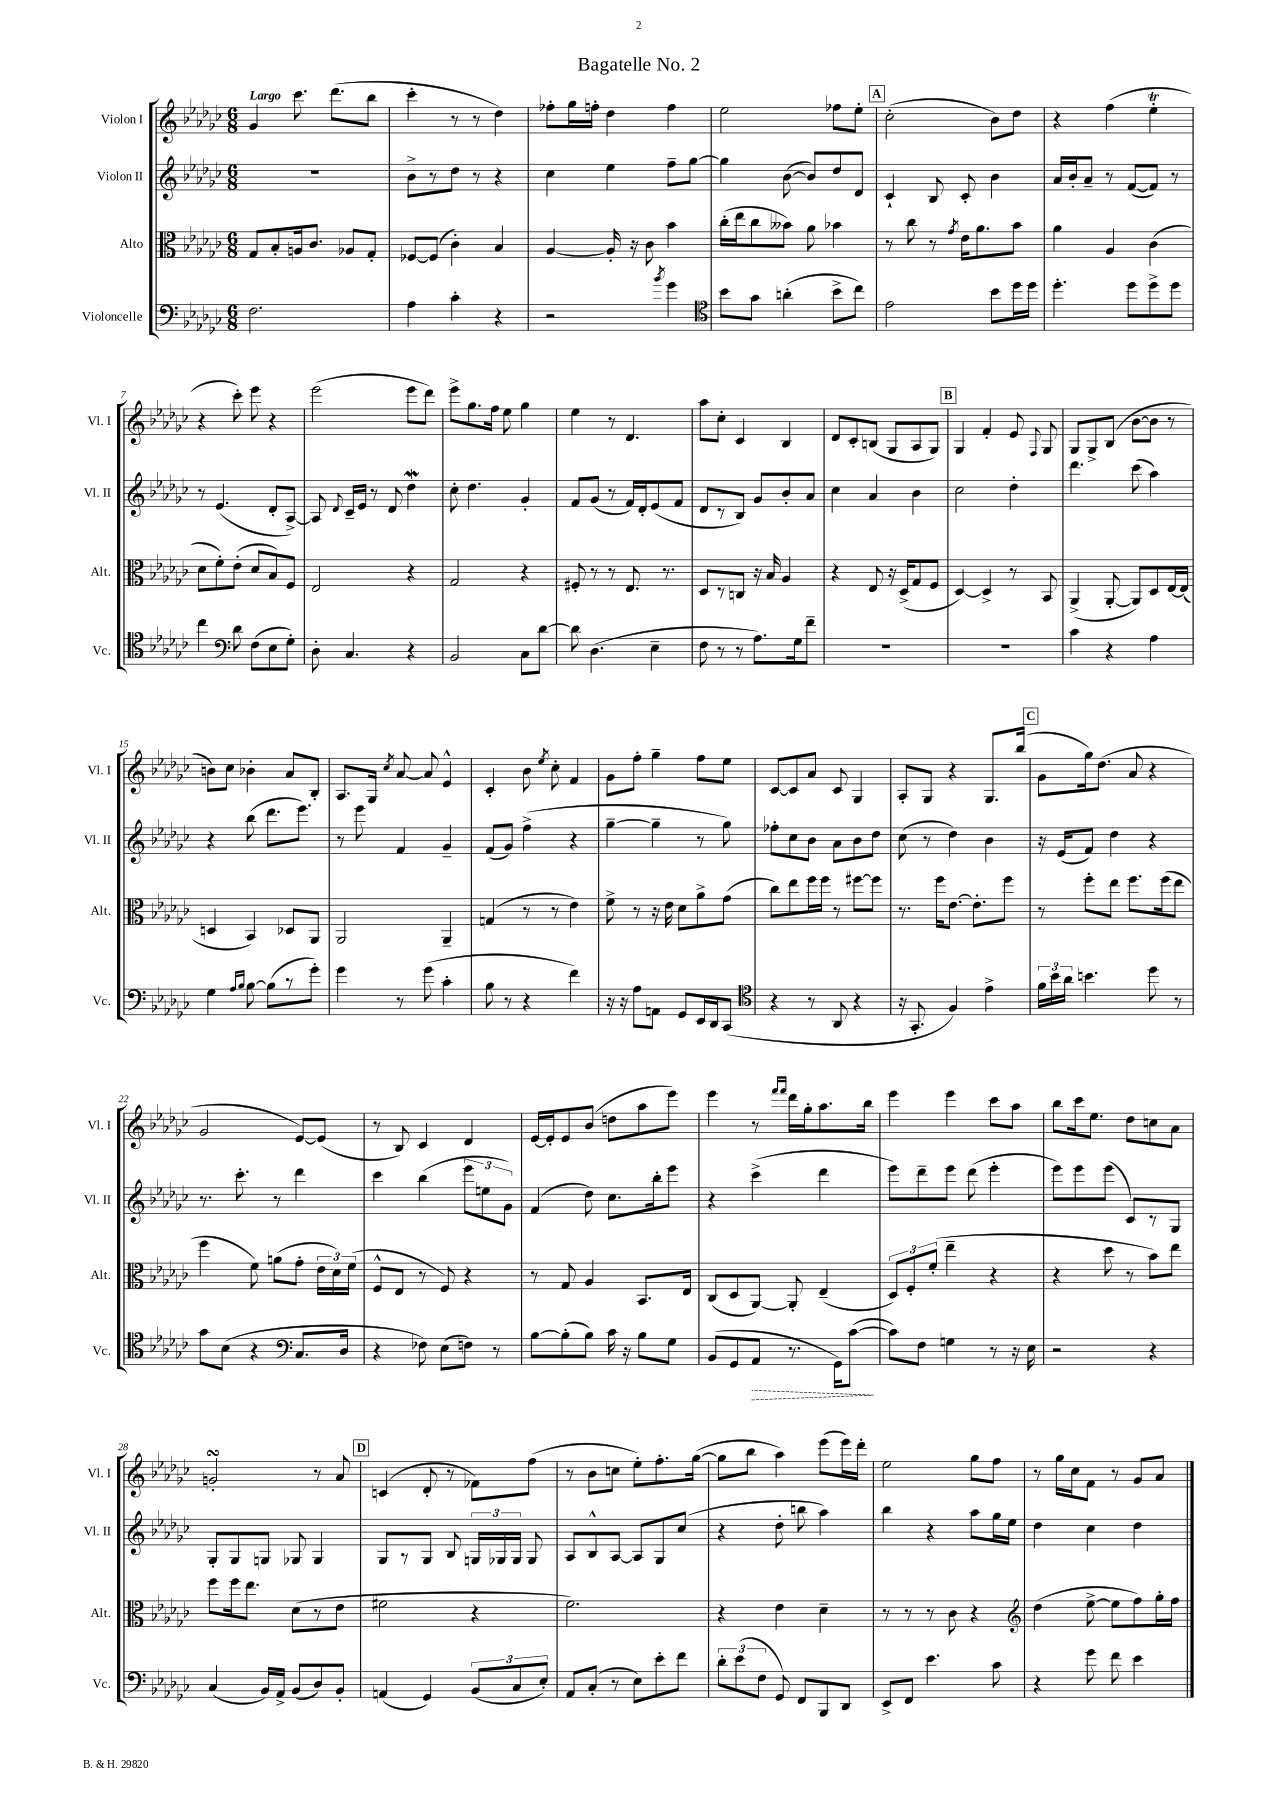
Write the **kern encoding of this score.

**kern	**kern	**kern	**kern
*staff4	*staff3	*staff2	*staff1
*clefF4	*clefC3	*clefG2	*clefG2
*k[b-e-a-d-g-c-]	*k[b-e-a-d-g-c-]	*k[b-e-a-d-g-c-]	*k[b-e-a-d-g-c-]
*M6/8	*M6/8	*M6/8	*M6/8
2.F	8G-	2.r	4g-
.	8B-'	.	.
.	16A	.	8.ccc-
.	8.c-	.	.
.	.	.	(8.ddd-
.	8A-	.	.
.	8G-'	.	8bb-
=	=	=	=
4A-	[8F-	8b-^	4ccc-'
.	(8F-]	8r	.
4c-'	4c-')	8dd-	8r
.	.	8r	8r
4r	4B-	4r	4dd-)
=	=	=	=
2r	[4A-	4cc-	8ff-'
.	.	.	16gg-
.	.	.	16ff'
.	16A-']	4ee-	4dd-
.	16r	.	.
.	8c-	.	.
8qb-	.	.	.
4g-	4b-	8ff~	4ff
.	.	[8gg-	.
=	=	=	=
*clefC4	*	*	*
8b-	(16cc-'	4gg-]	2ee-
.	16ee-	.	.
8g-	8cc-	.	.
(4a'	8b--)	([8b-	.
.	8a-	8b-])	.
8b-^	4b-	8dd-	8ff-
8cc-)	.	8d-	8ee-'
=	=	=	=
2e-	8r	4c-`	(2cc-'
.	8cc-	.	.
.	8r	8B-	.
.	8qg-	.	.
.	16e-	8c-'	.
.	8.a-	.	.
8b-	.	4b-	8b-)
16dd-	8b-	.	8dd-
16dd-	.	.	.
=	=	=	=
4.dd-'	4a-	16a-	4r
.	.	16b-'	.
.	.	8a-~	.
.	4A-	8r	(4ff
8dd-	.	([8f	.
8dd-^	(4c-	8f])	4ee-'
8dd-	.	8r	.
=	=	=	=
4cc-	8d-	8r	4r
.	8f')	(4.e-	.
*clefF4	*	*	*
8d-	(8e-'	.	8ccc-')
(8F	8d-	.	8eee-
8E-	8B-)	8d-'	4r
8G-')	8F	[8A-^)	.
=	=	=	=
8D-'	2E-	8A-]	(2eee-
.	.	8qqd-	.
4.C-	.	16c-~	.
.	.	16e-	.
.	.	8r	.
.	.	8d-	.
4r	4r	4dd-	8eee-
.	.	.	8ddd-)
=	=	=	=
2BB-	2G-	8cc-'	8eee-^
.	.	4.dd-	8.gg-
.	.	.	16ff
.	.	.	8ee-
8C-	4r	4g-'	4gg-
[8d-	.	.	.
=	=	=	=
8d-]	8F#'	8f	4ee-
(4.D-	8r	(8g-	.
.	8r	8r	8r
.	8.E-	16f)	4.d-
.	.	16d-'	.
4E-~	.	(8e-	.
.	8.r	.	.
.	.	8f	.
=	=	=	=
8F	8D-	8d-	8aa-
8r	8r	8r	8cc-'
8r	8C	8B-)	4c-
8.A-)	16r	8g-	.
.	16B-	.	.
.	4A-	8b-'	4B-
16G-	.	.	.
8f~	.	8a-	.
=	=	=	=
2.r	4r	4cc-	8d-
.	.	.	8c-'
.	8E-	4a-	(8B
.	16r	.	8G-
.	(16D-^	.	.
.	8G-	4b-	8A-
.	8F	.	8G-)
=	=	=	=
2.r	[4D-)	2cc-	4G-
.	4D-^]	.	4f'
.	8r	4dd-'	8e-
.	.	.	8qqF
.	8BB-	.	8G-
=	=	=	=
4c-	(4AA-^	4.ddd-	8G-
.	.	.	8G-^
4r	[8AA-'	.	(8B-
.	8AA-])	(8ccc-	[8b-
4A-	8D-	4aa-)	8b-]
.	[16E-	.	8r
.	(16E-]	.	.
=	=	=	=
4G-	4D	4r	8b)
.	.	.	8cc-
16qqA-	.	.	.
16qqB-	.	.	.
[8B-	4BB-)	(8bb-	4b-'
(8B-]	.	8.ddd-	.
8r	8D-	.	8a-
.	.	8.eee-)	.
8g-')	8AA-	.	8B-'
=	=	=	=
4g-	2AA-	8r	8.A-
.	.	8eee-	.
.	.	.	16G-
.	.	.	8qcc-
8r	.	4f	[8a-
(8g-	.	.	8a-]
4c-'	4AA-~	4g-~	4e-^^
=	=	=	=
8B-	(4G	(8f	4c-'
8r	.	8g-)	.
4r	8r	(4ff^	8b-
.	.	.	8qee-
.	8r	.	8cc-'
4f)	4e-)	4r	4f
=	=	=	=
16r	8f^	[4gg-~	8g-
16r	.	.	.
8A-	8r	.	8ff'
8AA	16r	4gg-~]	4gg-~
.	16e-	.	.
8GG-	8d-	.	.
16EE-	8a-^	8r	8ff
16DD-	.	.	.
(8CC-	(8g-	8gg-)	8ee-
=	=	=	=
*clefC4	*	*	*
4r	8cc-)	8ff-'	[8c-
.	8ee-	8cc-	8c-]
8r	16ff	8b-	8a-
.	16ff	.	.
8AA-	8r	8a-	8c-
4r	[8ff#	8b-	4G-
.	8ff#]	8dd-	.
=	=	=	=
16r	8.r	(8cc-	8A-'
8.GG-'	.	.	.
.	.	8r	8G-
.	16ff	.	.
4F)	[8.e-	4dd-)	4r
.	8.e-']	.	.
4e-^	.	4b-	8.G-
.	8ff	.	.
.	.	.	(16bb-
=	=	=	=
24f	8r	16r	8g-
24b-	.	.	.
.	.	(16e-	.
24a-	.	.	.
4.b	8ff'	8f)	16gg-)
.	.	.	(8.dd-
.	8ee-	4dd-	.
.	8.ff	.	8a-
8dd-	.	4r	4r
.	(16ff	.	.
8r	8ee-	.	.
=	=	=	=
8g-	4ff	8.r	2g-
(8B-	.	.	.
.	.	8.ccc-'	.
4r	8f)	.	.
.	(8a	8r	.
*clefF4	*	*	*
8.C-	8g-'	4ddd-	[8e-)
.	24e-	.	(8e-]
.	24d-)	.	.
16D-	.	.	.
.	(24f	.	.
=	=	=	=
4r	8F^^	4ccc-	8r
.	8E-	.	8B-)
8F-)	8r	(4bb-	4c-
(8E-	8F)	.	.
8F)	4r	12eee-	4d-
.	.	12ee	.
8r	.	.	.
.	.	12g-)	.
=	=	=	=
[8B-	8r	(4f	[16e-
.	.	.	16e-']
(8B-']	8G-	.	8e-
8B-)	4A-	8dd-)	(8b-
16c-	.	8.cc-	8dd
16r	.	.	.
8B-	8.BB-	.	8aa-
.	.	16bb-'	.
8G-	.	8eee-	8eee-)
.	16E-	.	.
=	=	=	=
(8BB-	(8C-	4r	4eee-
8GG-	8D-	.	.
8AA-	[8AA-)	(4ccc-^	8r
.	.	.	16qqfff
.	.	.	16qqfff
8.r	8AA-']	.	16ddd-
.	.	.	16gg-'
.	(4E-~	4ddd-	8.aa-
16GG-)	.	.	.
([8c-	.	.	.
.	.	.	16bb-
=	=	=	=
8c-])	12D-)	8eee-)	4eee-
.	12F'	.	.
8F	.	8ddd-~	.
.	(12f'	.	.
4G	4ee-~	8eee-	4eee-
.	.	(8ddd-	.
8r	4r	4eee-'	8ccc-
16r	.	.	8aa-
16E-	.	.	.
=	=	=	=
2r	4r	8eee-)	8bb-
.	.	8eee-	16ccc-
.	.	.	8.ee-
.	8dd-	(8eee-	.
.	8r	8c-)	8dd-
4r	8b-)	8r	8cc
.	8ee-	8G-	8a-
=	=	=	=
(4C-	8ff	8G-'	2g'
.	16ff	8G-	.
.	8.ee-	.	.
16BB-)	.	8G	.
16AA-^	.	.	.
(8BB-	(8d-	8G-	.
8D-)	8r	4G-	8r
8BB-'	8e-	.	8a-
=	=	=	=
(4AA	2f#	8G-	(4c
.	.	8r	.
4GG-)	.	8G-	8d-'
.	.	8B-	8r
(12BB-	4r	24G	8f-)
.	.	24G-	.
12C-	.	24G-	.
.	.	8G-	(8ff
12E-')	.	.	.
=	=	=	=
8AA-	2.f)	8A-	8r
(8C-'	.	8B-^^	8b-
8r	.	[8A-	8cc
8E-)	.	8A-]	8ee-')
8e-'	.	8G-	8.ff'
8f	.	(8cc-	.
.	.	.	([16gg-
=	=	=	=
12d-'	4r	4r	8gg-]
(12e-	.	.	.
.	.	.	8bb-
12F	.	.	.
8GG-)	4e-	8dd-'	4aa-)
8FF	.	8bb	.
8BBB-	4d-~	4aa-)	(8eee-
8DD-	.	.	16eee-)
.	.	.	16ddd-'
=	=	=	=
8EE-^	8r	4bb-	2ee-
8FF	8r	.	.
4.e-	8r	4r	.
.	8c-	.	.
.	4r	8aa-	8gg-
8c-	.	16gg-	8ff
.	.	16ee-	.
=	=	=	=
*	*clefG2	*	*
4r	(4dd-	4dd-	8r
.	.	.	16gg-
.	.	.	16cc-
8g-	[8ee-^	4cc-	8f
8f	8ee-]	.	8r
4e-	8ff)	4dd-	8g-
.	16gg-'	.	8a-
.	16ff	.	.
==	==	==	==
*-	*-	*-	*-
